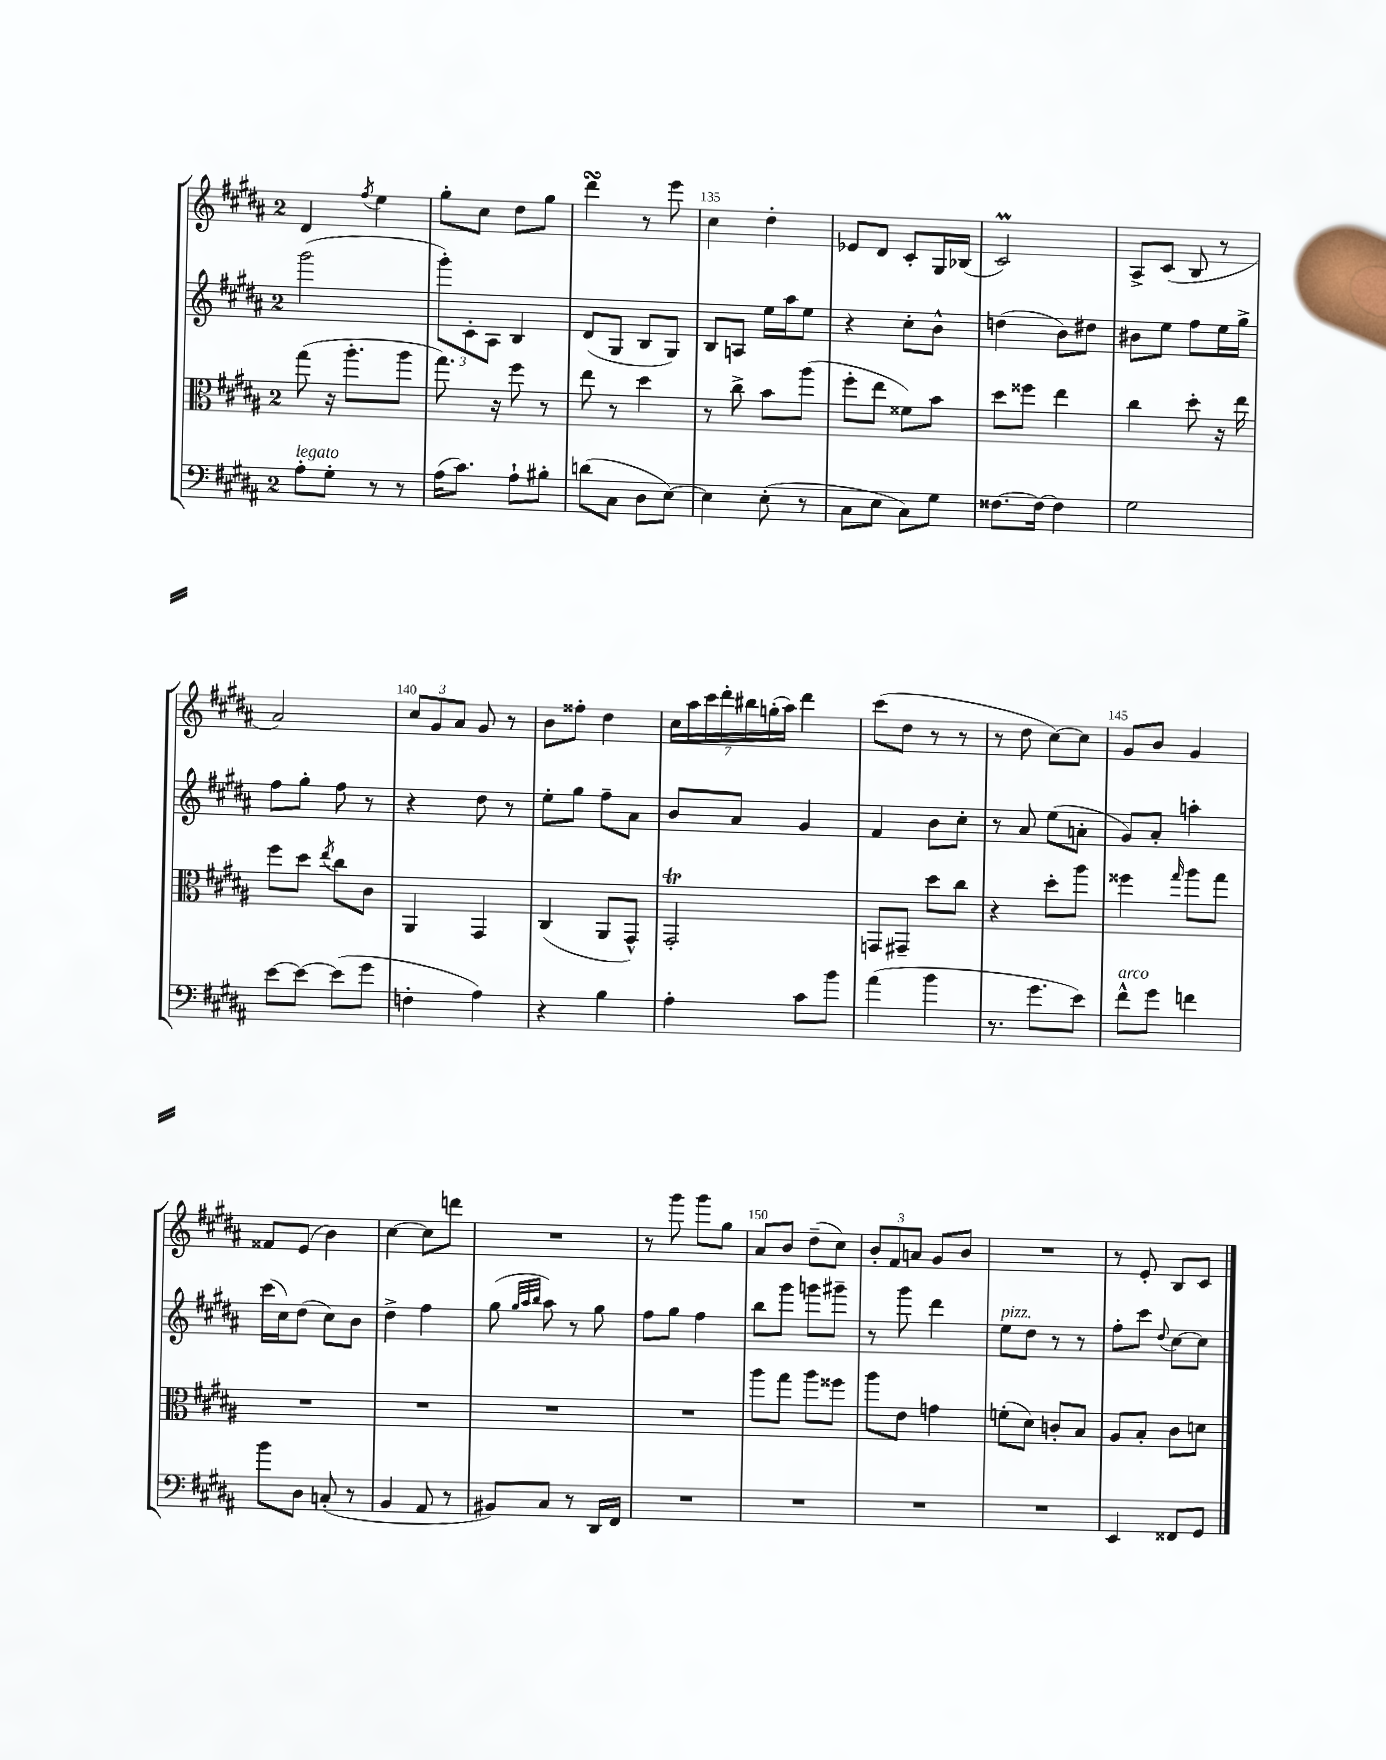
<<
\new StaffGroup <<
\new Staff = "s0" {
    \clef treble \key b \major \once \override Staff.TimeSignature.style = #'single-digit \time 2/4
    dis'4 \acciaccatura { fis''8 } e''4 |
    gis''8-. cis''8 dis''8 gis''8 |
    dis'''4\turn r8 e'''8 |
    cis''4 dis''4-. |
    ees'8 dis'8 cis'8-. gis16 bes16( |
    cis'2\prall) |
    ais8-> cis'8( b8 r8 |
    ais'2) |
    \tuplet 3/2 { cis''8 gis'8 ais'8 } gis'8 r8 |
    b'8 fisis''8-. dis''4 |
    \tuplet 7/4 { cis''16 ais''16 cis'''16 dis'''16-. bis''16 g''16-.( ais''16) } dis'''4 |
    cis'''8( dis''8 r8 r8 |
    r8 dis''8 cis''8~) cis''8 |
    gis'8 b'8 gis'4 |
    fisis'8 e'8( b'4) |
    cis''4~ cis''8 d'''8 |
    R2 |
    r8 gis'''8 gis'''8 gis''8 |
    ais'8 b'8 dis''8--( cis''8) |
    \tuplet 3/2 { b'8-. fis'8 a'8 } gis'8 b'8 |
    R2 |
    r8 e'8-. b8 cis'8 \bar "|." |
}
\new Staff = "s1" {
    \clef treble \key b \major \once \override Staff.TimeSignature.style = #'single-digit \time 2/4
    gis'''2( |
    \tuplet 3/2 { gis'''8-.) cis'8-. ais8 } b4 |
    dis'8( gis8 b8 gis8) |
    b8 a8 e''16 ais''16 e''8 |
    r4 cis''8-. b'8-^ |
    d''4( b'8) dis''8 |
    bis'8 e''8 fis''8 e''16 gis''16-> |
    fis''8 gis''8-. fis''8 r8 |
    r4 dis''8 r8 |
    e''8-. gis''8 fis''8-- ais'8 |
    b'8 ais'8 gis'4 |
    fis'4 b'8 cis''8-. |
    r8 ais'8 e''8( a'8-. |
    gis'8) ais'8-. a''4-. |
    cis'''16( cis''16) dis''8( cis''8) b'8 |
    dis''4-> fis''4 |
    gis''8( \grace { gis''32 ais''32 b''32 } ais''8) r8 gis''8 |
    fis''8 gis''8 fis''4 |
    b''8 gis'''8 g'''8 gis'''8-- |
    r8 gis'''8 dis'''4 |
    e''8^\markup { \italic "pizz." } dis''8 r8 r8 |
    fis''8-. cis'''8 \appoggiatura { dis''8 } cis''8~ cis''8 \bar "|." |
}
\new Staff = "s2" {
    \clef alto \key b \major \once \override Staff.TimeSignature.style = #'single-digit \time 2/4
    gis''8( r16 ais''8.-. ais''8 |
    gis''8.) r16 fis''8 r8 |
    e''8 r8 dis''4 |
    r8 cis''8-> b'8 ais''8( |
    fis''8-. e''8 fisis'8) b'8 |
    dis''8 fisis''8 e''4 |
    cis''4 dis''8-. r16 e''16 |
    fis''8 dis''8 \acciaccatura { e''8 } cis''8 cis'8 |
    ais,4 gis,4 |
    cis4( ais,8 gis,8-^) |
    gis,2-.\trill |
    g,8 gis,8-- dis''8 cis''8 |
    r4 dis''8-. ais''8 |
    fisis''4 \grace { gis''16 } ais''8 gis''8 |
    R2 |
    R2 |
    R2 |
    R2 |
    ais''8 gis''8 ais''8 fisis''8 |
    ais''8 e'8 g'4 |
    f'8-.( dis'8) c'8-. b8 |
    ais8 b8-. cis'8 d'8 \bar "|." |
}
\new Staff = "s3" {
    \clef bass \key b \major \once \override Staff.TimeSignature.style = #'single-digit \time 2/4
    ais8-.^\markup { \italic "legato" } gis8-. r8 r8 |
    ais16( cis'8.) ais8-! bis8-. |
    d'8( cis8 dis8 e8~) |
    e4 e8-.( r8 |
    cis8 e8 cis8) gis8 |
    fisis8.~ fisis16~ fisis4 |
    gis2 |
    e'8~ e'8~ e'8( gis'8 |
    f4-. ais4) |
    r4 b4 |
    ais4-. cis'8 b'8 |
    ais'4( b'4 |
    r8. gis'8. e'8) |
    fis'8-^^\markup { \italic "arco" } gis'8 f'4 |
    b'8 dis8 c8-.( r8 |
    b,4 ais,8 r8 |
    bis,8) cis8 r8 dis,16 fis,16 |
    R2 |
    R2 |
    R2 |
    R2 |
    e,4 fisis,8 gis,8 \bar "|." |
}
>>
>>
\layout { \context { \Score currentBarNumber = #132 \override BarNumber.break-visibility = ##(#f #t #t) barNumberVisibility = #(every-nth-bar-number-visible 5) } }
